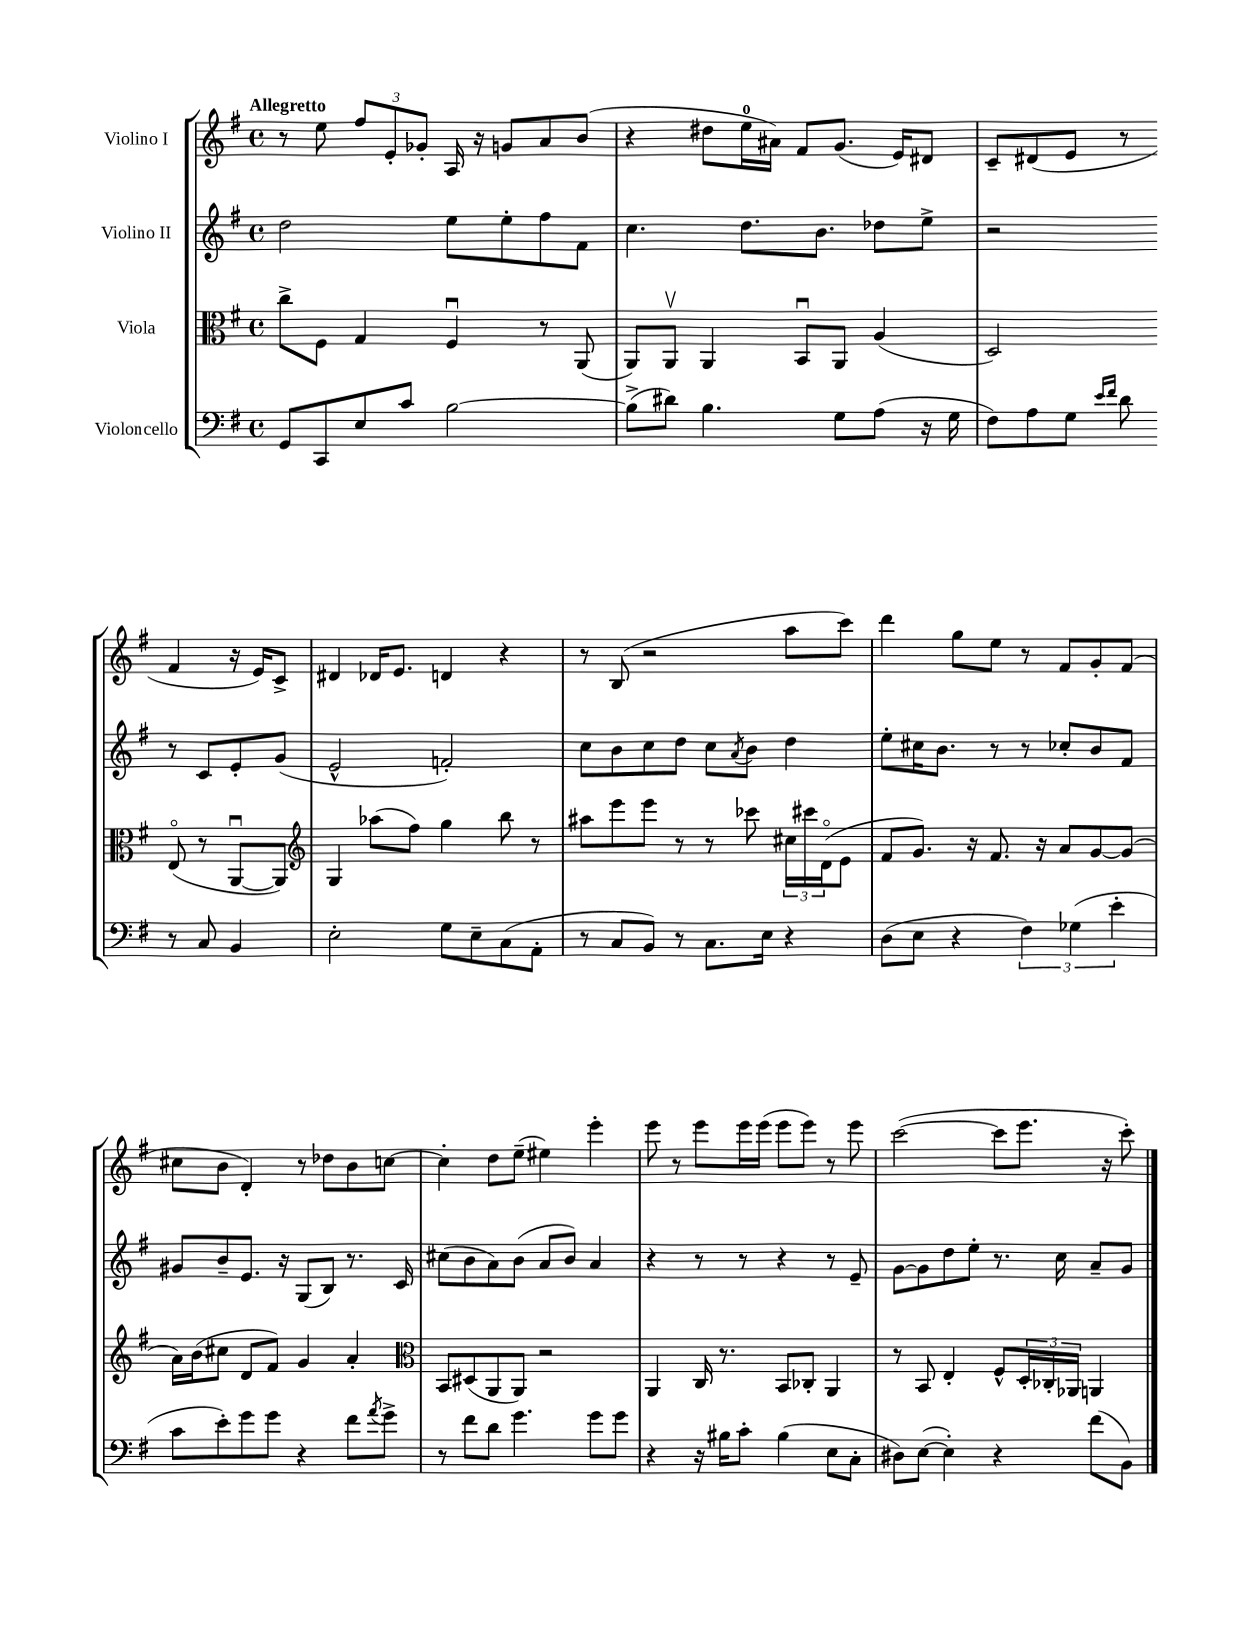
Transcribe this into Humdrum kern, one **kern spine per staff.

**kern	**kern	**kern	**kern
*staff4	*staff3	*staff2	*staff1
*clefF4	*clefC3	*clefG2	*clefG2
*k[f#]	*k[f#]	*k[f#]	*k[f#]
*M4/4	*M4/4	*M4/4	*M4/4
*met(c)	*met(c)	*met(c)	*met(c)
8GG	8cc^	2dd	8r
8CC	8F#	.	8ee
8E	4G	.	12ff#
.	.	.	12e'
8c	.	.	.
.	.	.	12g-'
[2B	4F#u	8ee	16A
.	.	.	16r
.	.	8ee'	8g
.	8r	8ff#	8a
.	(8AA	8f#	(8b
=	=	=	=
(8B^]	8AA)	4.cc	4r
8d#)	8AAv	.	.
4.B	4AA	.	8dd#
.	.	8.dd	16ee
.	.	.	16a#)
.	8BBu	.	8f#
.	.	8.b	.
8G	8AA	.	(8.g
(8A	(4A	8dd-	.
.	.	.	16e)
16r	.	8ee^	8d#
16G	.	.	.
=	=	=	=
8F#)	2D)	2r	8c~
8A	.	.	(8d#
8G	.	.	8e
16qqe	.	.	.
16qqf#	.	.	.
8d	.	.	8r
8r	(8Eo	8r	4f#
8C	8r	8c	.
4BB	[8AAu	8e'	16r
.	.	.	16e)
.	8AA])	(8g	8c^
=	=	=	=
*	*clefG2	*	*
2E'	4G	2e^^	4d#
.	(8aa-	.	16d-
.	.	.	8.e
.	8ff#)	.	.
8G	4gg	2f')	4d
8E~	.	.	.
(8C	8bb	.	4r
8AA'	8r	.	.
=	=	=	=
8r	8aa#	8cc	8r
8C	8eee	8b	(8B
8BB)	8eee	8cc	2r
8r	8r	8dd	.
8.C	8r	8cc	.
.	.	8qa	.
.	8ccc-	8b	.
16E	.	.	.
4r	24cc#	4dd	8aa
.	24ccc#	.	.
.	(24do	.	.
.	8e	.	8ccc)
=	=	=	=
(8D	8f#	8ee'	4ddd
8E	8.g)	16cc#	.
.	.	8.b	.
4r	.	.	8gg
.	16r	.	.
.	8.f#	8r	8ee
6F#)	.	8r	8r
.	16r	.	.
.	8a	8cc-'	8f#
(6G-	.	.	.
.	[8g	8b	8g'
6e'	.	.	.
.	(8g]	8f#	(8f#
=	=	=	=
8c	16a)	8g#	8cc#
.	(16b	.	.
8e')	8cc#	8b~	8b
8g	8d	8.e	4d')
8g	8f#)	.	.
.	.	16r	.
4r	4g	(8G	8r
.	.	8B)	8dd-
8f#	4a'	8.r	8b
8qa	.	.	.
8g^	.	.	[8cc
.	.	16c	.
=	=	=	=
*	*clefC3	*	*
8r	8BB	(8cc#	4cc']
8f#	(8D#	8b	.
8d	8AA	8a)	8dd
4.g	8AA)	(8b	(8ee~
.	2r	8a	4ee#)
.	.	8b)	.
8g	.	4a	4eee'
8g	.	.	.
=	=	=	=
4r	4AA	4r	8eee
.	.	.	8r
16r	16C	8r	8eee
16B#	8.r	.	.
8c'	.	8r	16eee
.	.	.	(16eee
(4B#	8BB	4r	8eee
.	8C-'	.	8eee)
8E	4AA	8r	8r
8C'	.	8e~	8eee
=	=	=	=
8D#)	8r	[8g	([2ccc
([8E	8BB	8g]	.
4E'])	4E'	8dd	.
.	.	8ee'	.
4r	8F#^^	8.r	8ccc]
.	24D'	.	8.eee
.	24C-'	.	.
.	.	16cc	.
.	24AA-	.	.
(8f#	4AA	8a~	.
.	.	.	16r
8BB)	.	8g	8ccc')
==	==	==	==
*-	*-	*-	*-
